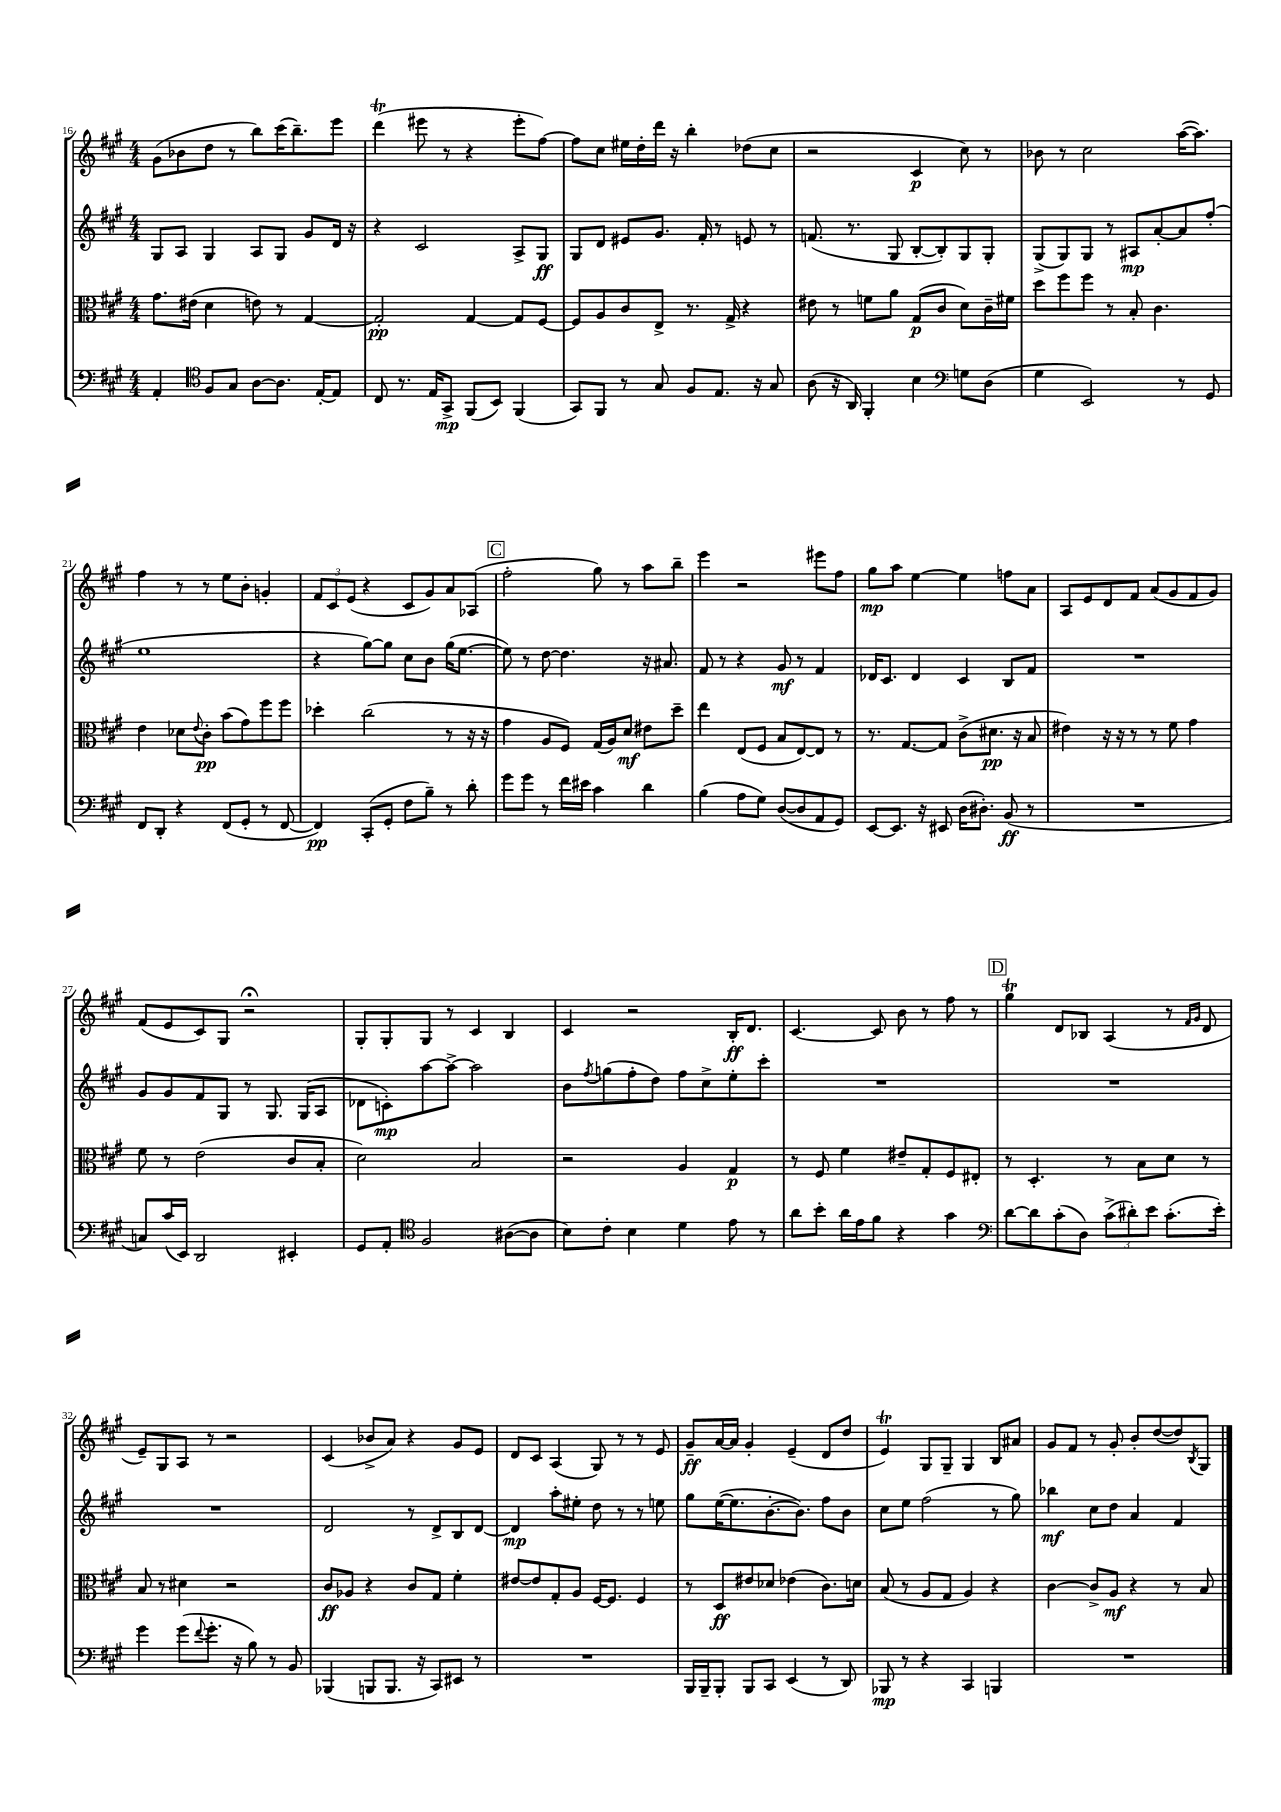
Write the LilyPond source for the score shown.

<<
\new StaffGroup <<
\new Staff = "s0" {
    \clef treble \key a \major \numericTimeSignature \time 4/4
    gis'8( bes'8 d''8 r8 b''8) cis'''16( b''8.--) e'''8 |
    d'''4\trill( eis'''8 r8 r4 eis'''8-. fis''8~) |
    fis''8 cis''8 eis''16 d''16-. d'''16 r16 b''4-. des''8( cis''8 |
    r2 cis'4\p cis''8) r8 |
    bes'8 r8 cis''2 a''16~( a''8.) |
    fis''4 r8 r8 e''8 b'8-. g'4-. |
    \tuplet 3/2 { fis'8 cis'8 e'8( } r4 cis'8 gis'8) a'8 aes8( |
    \mark \markup { \box "C" } fis''2-. gis''8) r8 a''8 b''8-- |
    e'''4 r2 eis'''8 fis''8 |
    gis''8\mp a''8 e''4~ e''4 f''8 a'8 |
    a8 e'8 d'8 fis'8 a'8( gis'8 fis'8 gis'8) |
    fis'8( e'8 cis'8) gis8 r2\fermata |
    gis8-. gis8-. gis8 r8 cis'4 b4 |
    cis'4 r2 b16-.\ff d'8. |
    cis'4.~ cis'8 b'8 r8 fis''8 r8 |
    \mark \markup { \box "D" } gis''4\trill d'8 bes8 a4( r8 \grace { fis'16 gis'16 } d'8 |
    e'8--) gis8 a8 r8 r2 |
    cis'4( bes'8-> a'8) r4 gis'8 e'8 |
    d'8 cis'8 a4( gis8) r8 r8 e'8 |
    gis'8--\ff a'16~ a'16 gis'4-. e'4--( d'8 d''8 |
    e'4\trill) gis8 gis8-- gis4 b8 ais'8 |
    gis'8 fis'8 r8 gis'8-. b'8-. d''8~( d''8) \acciaccatura { b8 } gis8 \bar "|." |
}
\new Staff = "s1" {
    \clef treble \key a \major \numericTimeSignature \time 4/4
    gis8 a8 gis4 a8 gis8 gis'8 d'16 r16 |
    r4 cis'2 a8-> gis8\ff |
    gis8 d'8 eis'8 gis'8. fis'16-. r8 e'8 r8 |
    f'8.( r8. gis8 b8~-. b8-.) gis8 gis8-. |
    gis8->( gis8) gis8 r8 ais8\mp a'8~-. a'8 fis''8-.( |
    e''1 |
    r4 gis''8~) gis''8 cis''8 b'8 gis''16( e''8.~ |
    \mark \markup { \box "C" } e''8) r8 d''8~ d''4. r16 ais'8. |
    fis'8 r8 r4 gis'8\mf r8 fis'4 |
    des'16 cis'8. des'4 cis'4 b8 fis'8 |
    R1 |
    gis'8 gis'8 fis'8 gis8 r8 gis8. gis16( a8 |
    des'8 c'8-.\mp) a''8~ a''8~-> a''2 |
    b'8 \acciaccatura { fis''8 } g''8( fis''8-. d''8) fis''8 cis''8-> e''8-. cis'''8-. |
    R1 |
    \mark \markup { \box "D" } R1 |
    R1 |
    d'2 r8 d'8-> b8 d'8~ |
    d'4\mp a''8-. eis''8-. d''8 r8 r8 e''8 |
    gis''8 e''16~( e''8. b'8.~-. b'8.) fis''8 b'8 |
    cis''8 e''8 fis''2( r8 gis''8) |
    bes''4\mf cis''8 d''8 a'4 fis'4 \bar "|." |
}
\new Staff = "s2" {
    \clef alto \key a \major \numericTimeSignature \time 4/4
    gis'8. eis'16( d'4 e'8) r8 gis4~ |
    gis2-.\pp gis4~ gis8 fis8~ |
    fis8 a8 cis'8 e8-> r8. gis16-> r4 |
    eis'8 r8 f'8 a'8 gis8\p( cis'8 d'8) cis'16-- fis'16 |
    d''8 fis''8 fis''8 r8 b8-. cis'4. |
    e'4 des'8 \appoggiatura { e'8 } cis'8-.\pp b'8( gis'8) fis''8 fis''8 |
    des''4-. cis''2( r8 r16 r16 |
    \mark \markup { \box "C" } gis'4 a8 fis8) gis16( a16) d'8\mf eis'8 d''8-- |
    e''4 e8( fis8 b8 e8~) e8 r8 |
    r8. gis8.~ gis8 cis'8->( dis'8.\pp r16 b8 |
    eis'4) r16 r16 r8 r8 fis'8 gis'4 |
    fis'8 r8 e'2( cis'8 b8-. |
    d'2) b2 |
    r2 a4 gis4\p |
    r8 fis8 fis'4 eis'8-- gis8-. fis8 eis8-. |
    \mark \markup { \box "D" } r8 d4.-. r8 b8 d'8 r8 |
    b8 r8 dis'4 r2 |
    cis'8\ff aes8 r4 cis'8 gis8 fis'4-. |
    eis'8~ eis'8 gis8-. a8 fis16~ fis8. fis4 |
    r8 d8\ff eis'8 des'8 ees'4( cis'8.) d'16 |
    b8( r8 a8 gis8 a4) r4 |
    cis'4~ cis'8-> a8\mf r4 r8 b8 \bar "|." |
}
\new Staff = "s3" {
    \clef bass \key a \major \numericTimeSignature \time 4/4
    a,4-. \clef tenor fis8 gis8 a8~ a8. e16~-. e8 |
    cis8 r8. e16 gis,8->\mp fis,8( b,8) fis,4( |
    gis,8) fis,8 r8 gis8 fis8 e8. r16 gis8 |
    a8( r16 a,16) fis,4-. b4 \clef bass g8 d8( |
    gis4 e,2) r8 gis,8 |
    fis,8 d,8-. r4 fis,8( gis,8-. r8 fis,8~ |
    fis,4\pp) cis,8-.( gis,8-. fis8 b8--) r8 d'8-. |
    \mark \markup { \box "C" } gis'8 gis'8 r8 fis'16 eis'16 cis'4 d'4 |
    b4( a8 gis8) d8~( d8 a,8 gis,8) |
    e,8~ e,8. r16 eis,8 d16( dis8.-.) b,8\ff( r8 |
    R1 |
    c8) cis'16( e,16) d,2 eis,4-. |
    gis,8 a,8-. \clef tenor fis2 ais8~( ais8 |
    b8) cis'8-. b4 d'4 e'8 r8 |
    a'8 b'8-. a'16 e'16 fis'8 r4 gis'4 |
    \mark \markup { \box "D" } \clef bass d'8~ d'8 cis'8-.( d8) \tuplet 3/2 { cis'8->( dis'8-.) e'8 } cis'8.-.( e'16-.) |
    gis'4 gis'8( \appoggiatura { fis'8 } gis'8.-. r16 b8) r8 b,8 |
    bes,,4( b,,8 b,,8. r16 cis,8) eis,8 r8 |
    R1 |
    b,,16 b,,16-- b,,8-. b,,8 cis,8 e,4( r8 d,8) |
    bes,,8\mp r8 r4 cis,4 b,,4 |
    R1 \bar "|." |
}
>>
>>
\layout { \context { \Score currentBarNumber = #16 } }
